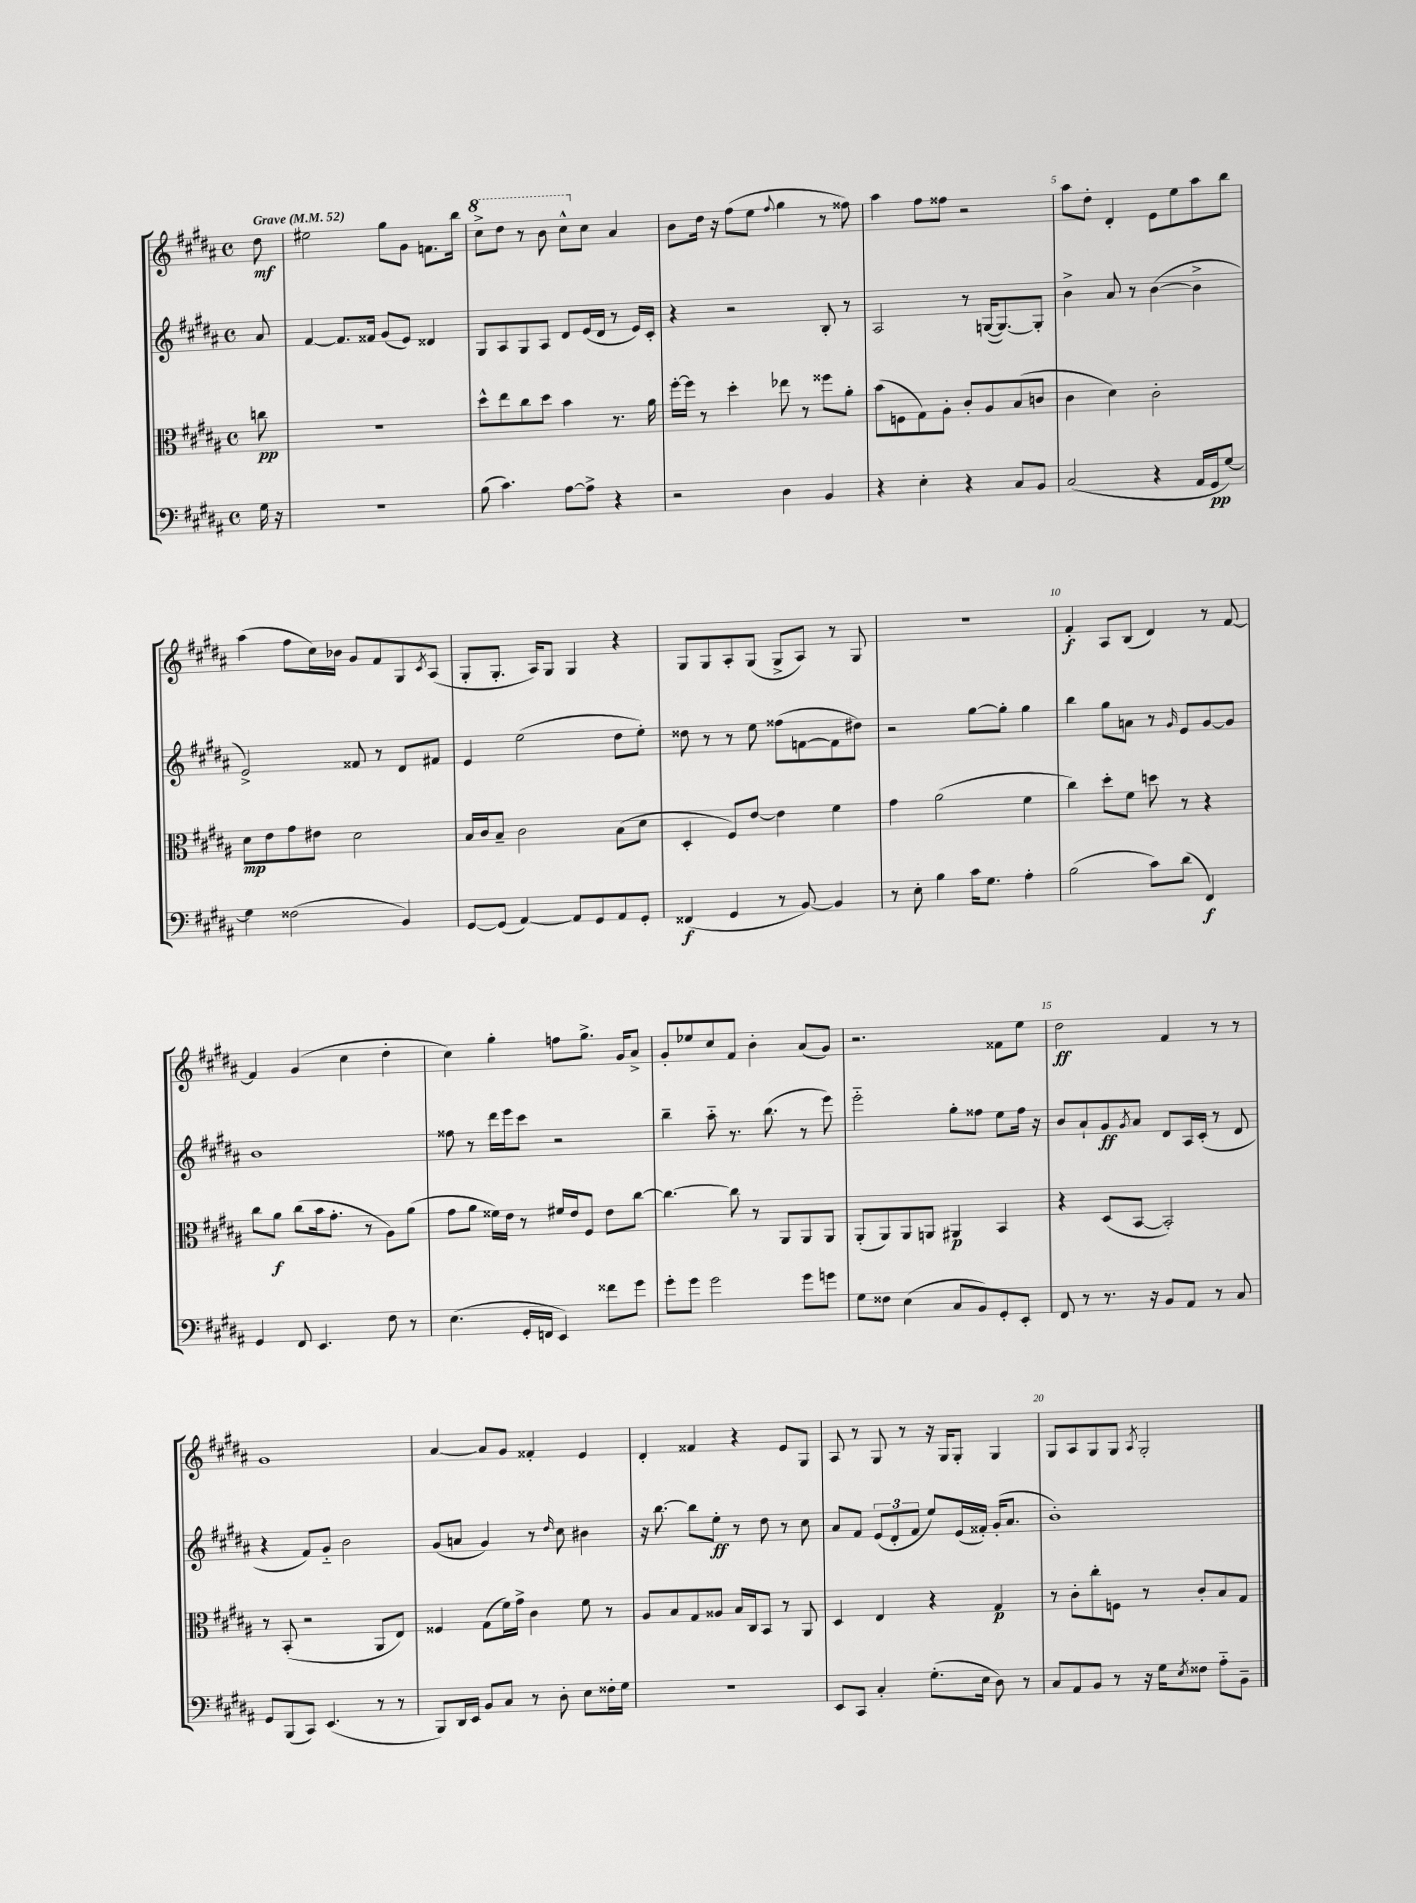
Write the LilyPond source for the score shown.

<<
\new StaffGroup <<
\new Staff = "s0" {
    \clef treble \key b \major \defaultTimeSignature \time 4/4 \partial 8 \tempo "Grave" 4 = 52
    dis''8\mf |
    eis''2 gis''8 gis'8 f'8. b''16 |
    \ottava #1 cis'''8-> dis'''8 r8 b''8 cis'''8-^ \ottava #0 cis''8 ais'4 |
    b'8 dis''16 r16 fis''8( e''8 \appoggiatura { fis''8 } gis''4 r8 fisis''8) |
    ais''4 fis''8 fisis''8 r2 |
    ais''8 dis''8-. dis'4-. e'8 e''8 ais''8 b''8 |
    ais''4( fis''8 cis''16) bes'16 gis'8 fis'8 gis8 \acciaccatura { cis'8 } ais8( |
    gis8-. gis8.-. ais16) gis8 gis4 r4 |
    gis8 gis8 ais8-. gis8( gis8-> ais8) r8 gis8 |
    r1 |
    fis'4-.\f ais8 b8( dis'4) r8 fis'8~ |
    fis'4 gis'4( cis''4 dis''4-. |
    cis''4) gis''4-. f''8 gis''8.-> gis'16 ais'8-> |
    gis'8-. ees''8 cis''8 fis'8 b'4-. ais'8( gis'8) |
    r2. fisis'8 e''8 |
    dis''2\ff fis'4 r8 r8 |
    gis'1 |
    ais'4~ ais'8 gis'8 fisis'4-. e'4 |
    dis'4-. fisis'4 r4 e'8 gis8 |
    ais8 r8 gis8 r8 r16 gis16 gis8-. gis4 |
    gis8 ais8 gis8 gis8 \acciaccatura { ais8 } gis2-. \bar "|." |
}
\new Staff = "s1" {
    \clef treble \key b \major \defaultTimeSignature \time 4/4 \partial 8
    ais'8 |
    fis'4~ fis'8. fisis'16 gis'8( e'8) disis'4 |
    gis8 ais8 gis8 ais8 dis'8 e'16( dis'16 r8 e'16) cis'16-. |
    r4 r2 b8-. r8 |
    ais2 r8 g16~( g8.~) g8-. |
    b'4-> ais'8 r8 b'4~( b'4-> |
    e'2->) fisis'8 r8 dis'8 fis'8 |
    e'4 e''2( dis''8 e''8-.) |
    disis''8 r8 r8 e''8 fisis''8( f'8~ f'8 dis''8) |
    r2 gis''8~ gis''8-. gis''4 |
    b''4 gis''8 a'8 r8 \grace { gis'16 } e'8 gis'8~ gis'8 |
    b'1 |
    fisis''8 r8 dis'''16 e'''16 cis'''8 r2 |
    b''4-- ais''8-_ r8. b''8.( r8 e'''8) |
    e'''2-_ gis''8-. fisis''8 e''8 fisis''16 r16 |
    b'8 ais'8-! gis'8\ff \acciaccatura { gis'8 } ais'8 dis'8 ais16 cis'16-.( r8 dis'8 |
    r4 fis'8) gis'8-_ b'2 |
    gis'8( a'8 gis'4) r8 \grace { dis''16 } cis''8 bis'4 |
    r16 b''8.~ b''8 e''8-.\ff r8 dis''8 r8 cis''8 |
    ais'8 fis'8 \tuplet 3/2 { e'8( dis'8-. fis'8 } e''8) e'16( fisis'16-.) gis'16-.( ais'8. |
    b'1-.) \bar "|." |
}
\new Staff = "s2" {
    \clef alto \key b \major \defaultTimeSignature \time 4/4 \partial 8
    c''8\pp |
    R1 |
    dis''8-^ e''8 cis''8 dis''8 b'4 r8. ais'16 |
    fis''16~-. fis''16 r8 dis''4-. ees''8 r8 fisis''8 ais'8-. |
    b'8( f8 gis8) ais8-. cis'8-. ais8 b8( c'8 |
    cis'4 dis'4) cis'2-. |
    dis'8\mp e'8 gis'8 eis'8 dis'2 |
    b16 cis'16 b8-- cis'2 b8( dis'8 |
    dis4-. fis8) e'8~ e'4 fis'4 |
    gis'4 ais'2( fis'4 |
    cis''4) dis''8-. fis'8 d''8 r8 r4 |
    cis''8 ais'8\f cis''8( b'16 gis'8.-. r8 ais8) ais'8( |
    gis'8 ais'8 fisis'16) e'16 r8 fis'16 e'16 fis8 e'8 cis''8~ |
    cis''4.~ cis''8 r8 ais,8 ais,8 ais,8 |
    ais,8-.( ais,8) ais,8 a,8 ais,4\p b,4 |
    r4 dis8( b,8~ b,2-.) |
    r8 b,8-.( r2 ais,8 e8) |
    fisis4 gis8( fis'16) gis'16-> cis'4 fis'8 r8 |
    ais8 b8 gis8 aisis8 b16 cis16 b,8 r8 ais,8 |
    dis4 e4 r4 gis4\p |
    r8 cis'8-. cis''8-. f8 r8 cis'8-. b8 gis8 \bar "|." |
}
\new Staff = "s3" {
    \clef bass \key b \major \defaultTimeSignature \time 4/4 \partial 8
    gis16 r16 |
    R1 |
    b8( cis'4.) ais8~ ais8-> r4 |
    r2 dis4 b,4 |
    r4 e4-. r4 cis8 b,8 |
    cis2( r4 ais,16 gis,16\pp gis8~) |
    gis4 fisis2( b,4) |
    gis,8~ gis,8( ais,4~) ais,8 gis,8 ais,8 gis,8-. |
    fisis,4\f( gis,4 r8 b,8~) b,4 |
    r8 e8-. b4 cis'16 gis8. ais4-. |
    b2( cis'8) dis'8( fis,4\f) |
    gis,4 fis,8 e,4. fis8 r8 |
    e4.( gis,16-. f,16 e,4) fisis'8 gis'8 |
    gis'8-. gis'8 gis'2 gis'8 g'8 |
    gis8 fisis8 e4( cis8 b,8) gis,8-. e,8-. |
    fis,8 r8 r8. r16 b,8 ais,8 r8 cis8 |
    gis,8 b,,8( cis,8) e,4.( r8 r8 |
    b,,8) dis,16 e,16 b,8 cis8 r8 dis8-. e8 fisis16-. gis16 |
    R1 |
    e,8 cis,8 cis4-. gis8.-.( e16 dis8) r8 |
    cis8 ais,8 b,8 r8 r16 gis16 \acciaccatura { e8 } fisis8 ais8-_ b,8-- \bar "|." |
}
>>
>>
\layout { \context { \Score \override BarNumber.break-visibility = ##(#f #t #t) barNumberVisibility = #(every-nth-bar-number-visible 5) } }
